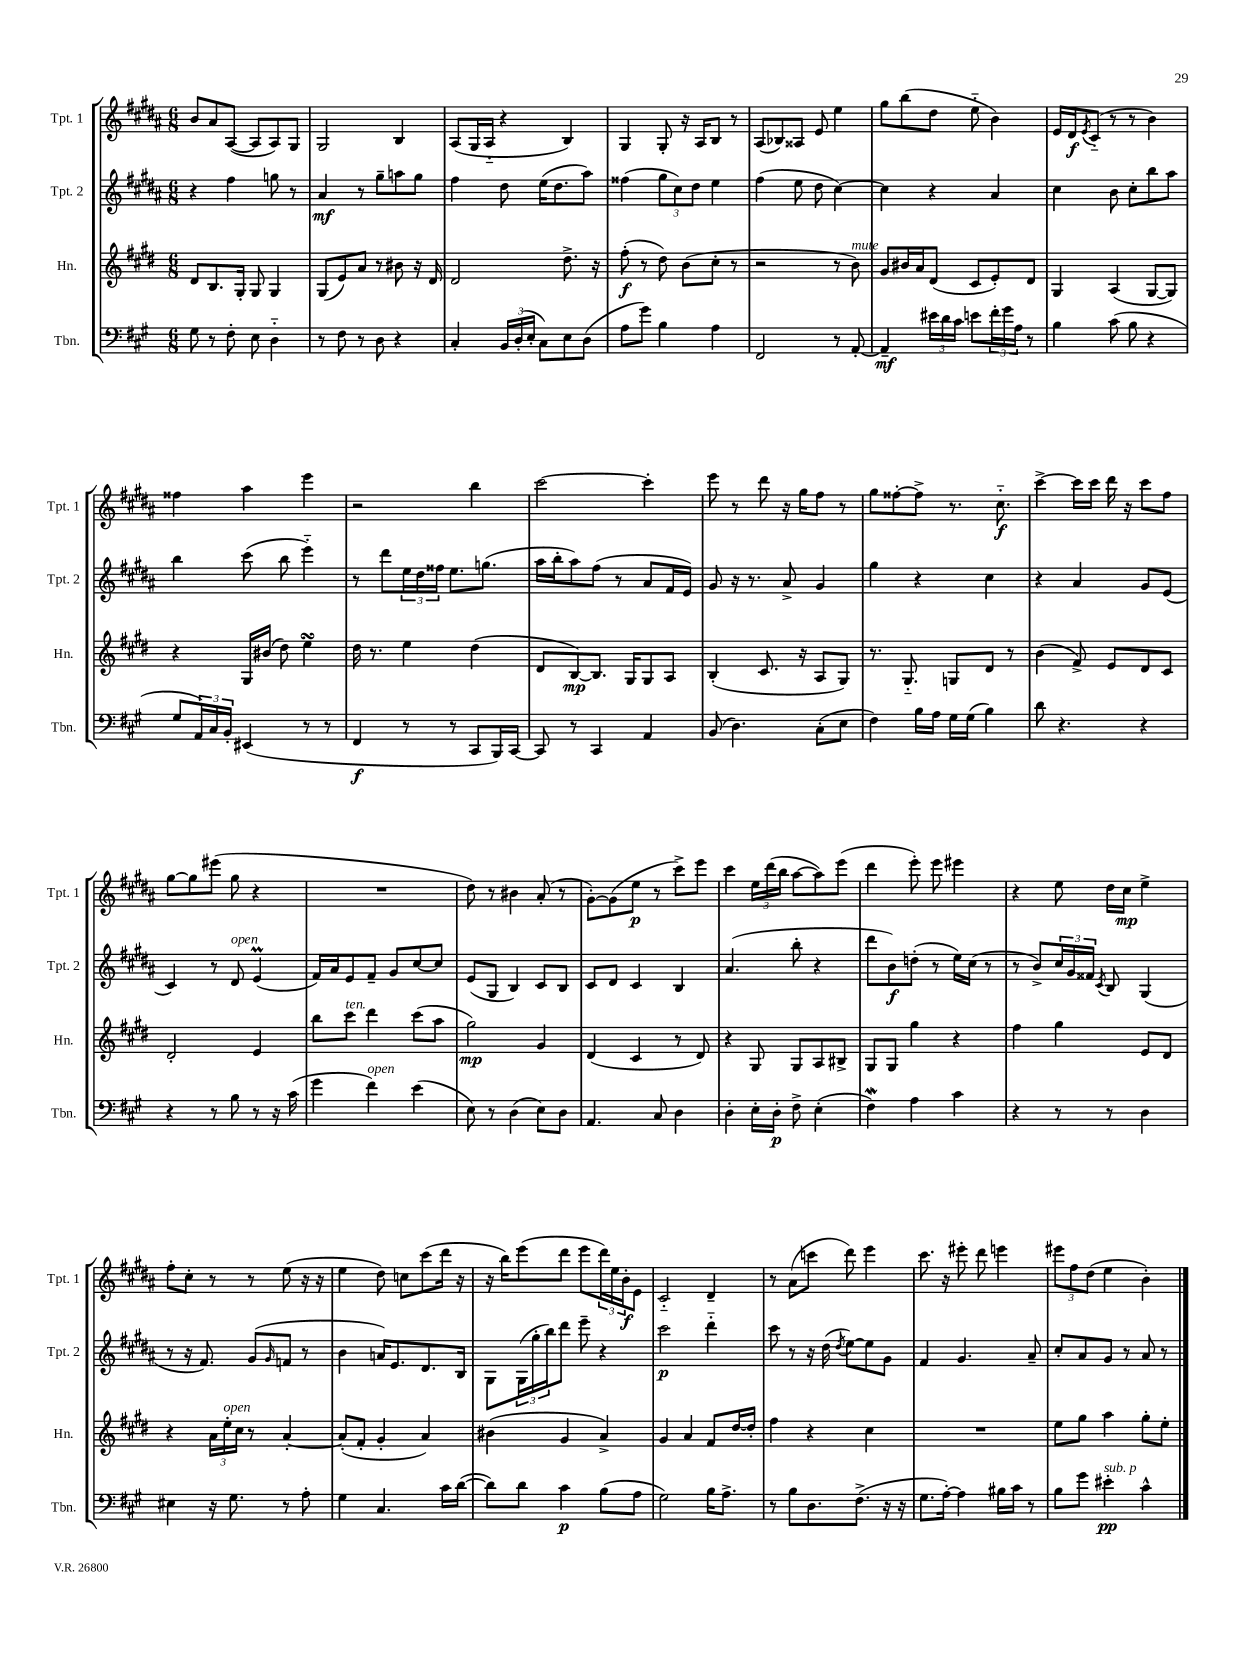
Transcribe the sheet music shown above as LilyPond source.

<<
\new StaffGroup <<
\new Staff = "s0" \with { instrumentName = "Tpt. 1" shortInstrumentName = "Tpt. 1" } {
    \clef treble \key b \major \numericTimeSignature \time 6/8
    b'8 ais'8 ais8~( ais8 ais8) gis8 |
    gis2 b4 |
    ais8( gis16 ais16-_ r4 b4) |
    gis4 gis8-. r16 ais16 b8 r8 |
    ais8( bes8) aisis8 e'8 e''4 |
    gis''8 b''8( dis''8 e''8-_ b'4) |
    e'16 dis'16\f \acciaccatura { e'8 } cis'8-_( r8 r8 b'4) |
    fisis''4 ais''4 e'''4 |
    r2 b''4 |
    cis'''2~ cis'''4-. |
    e'''8 r8 dis'''8 r16 gis''16 fis''8 r8 |
    gis''8 fisis''8~-. fisis''8-> r8. cis''8.-_\f |
    cis'''4~-> cis'''16 cis'''16 dis'''16 r16 cis'''8 fis''8 |
    gis''8~ gis''8 eis'''8( gis''8 r4 |
    R2. |
    dis''8) r8 bis'4 ais'8-.( r8 |
    gis'8~-.) gis'8( e''8\p r8 cis'''8->) e'''8 |
    cis'''4 \tuplet 3/2 { e''16 dis'''16( b''16 } ais''8~ ais''8) e'''8( |
    dis'''4 e'''8-.) e'''8 eis'''4 |
    r4 e''8 dis''16 cis''16\mp e''4-> |
    fis''8-. cis''8-. r8 r8 e''8( r16 r16 |
    e''4 dis''8) c''8 cis'''8( dis'''16 r16 |
    r16 b''16) e'''8( dis'''8 e'''8 \tuplet 3/2 { dis'''16) e''16 b'16-.\f } e'8 |
    cis'2-_ dis'4-- |
    r8 ais'8( c'''8 dis'''8) e'''4 |
    cis'''8. r16 eis'''8-. dis'''8 e'''4 |
    \tuplet 3/2 { eis'''8 fis''8 dis''8( } e''4 b'4-.) \bar "|." |
}
\new Staff = "s1" \with { instrumentName = "Tpt. 2" shortInstrumentName = "Tpt. 2" } {
    \clef treble \key b \major \numericTimeSignature \time 6/8
    r4 fis''4 g''8 r8 |
    ais'4\mf r8 gis''8-- a''8 gis''8 |
    fis''4 dis''8 e''16( dis''8. ais''8) |
    fisis''4( \tuplet 3/2 { gis''8 cis''8) dis''8 } e''4 |
    fis''4( e''8 dis''8 cis''4~) |
    cis''4 r4 ais'4 |
    cis''4 b'8 cis''8-. b''8 ais''8 |
    b''4 cis'''8( b''8 e'''4-_) |
    r8 dis'''8 \tuplet 3/2 { e''16 dis''16 fisis''16 } e''8. g''8.( |
    ais''16 b''16-. ais''8) fis''8( r8 ais'8 fis'16 e'16) |
    gis'8 r16 r8. ais'8-> gis'4 |
    gis''4 r4 cis''4 |
    r4 ais'4 gis'8 e'8( |
    cis'4) r8 dis'8^\markup { \italic "open" } e'4\prall( |
    fis'16) ais'16 e'8 fis'8-- gis'8 cis''8~ cis''8 |
    e'8( gis8 b4) cis'8 b8 |
    cis'8 dis'8 cis'4 b4 |
    ais'4.( b''8-. r4 |
    dis'''8 b'8\f) d''8-.( r8 e''16) cis''16( r8 |
    r8 b'8->) \tuplet 3/2 { cis''16 gis'16 fisis'16 } \acciaccatura { cis'8 } b8 gis4( |
    r8 r16 fis'8.) gis'8( \grace { gis'16 } f'8 r8 |
    b'4 a'16) e'8. dis'8. b16 |
    gis8 \tuplet 3/2 { gis16( gis''16-. b''16) } dis'''8 e'''8-- r4 |
    cis'''2\p dis'''4-_ |
    cis'''8 r8 r16 dis''16( \acciaccatura { dis''8 } e''8~) e''8 gis'8 |
    fis'4 gis'4. ais'8-- |
    cis''8-. ais'8 gis'8 r8 ais'8 r8 \bar "|." |
}
\new Staff = "s2" \with { instrumentName = "Hn." shortInstrumentName = "Hn." } {
    \clef treble \key e \major \numericTimeSignature \time 6/8
    dis'8 b8. gis16-. gis8 gis4 |
    gis8( e'8) a'8 r8 bis'8 r16 dis'16 |
    dis'2 dis''8.-> r16 |
    fis''8-.\f( r8 dis''8) b'8( cis''8-. r8 |
    r2 r8 b'8^\markup { \italic "mute" }) |
    gis'8 bis'16 a'16 dis'8( cis'8 e'8-.) dis'8 |
    gis4 a4( gis8~ gis8) |
    r4 gis16 bis'16( dis''8) e''4\turn |
    dis''16 r8. e''4 dis''4( |
    dis'8 b8~\mp) b8. gis16 gis8 a8 |
    b4-.( cis'8. r16 a8 gis8) |
    r8. gis8.-_ g8 dis'8 r8 |
    b'4( fis'8->) e'8 dis'8 cis'8 |
    dis'2-. e'4 |
    b''8 cis'''8^\markup { \italic "ten." } dis'''4 cis'''8( a''8 |
    gis''2\mp) gis'4 |
    dis'4( cis'4 r8 dis'8) |
    r4 gis8 gis8 a8 bis8-> |
    gis8 gis8 gis''4 r4 |
    fis''4 gis''4 e'8 dis'8 |
    r4 \tuplet 3/2 { a'16 e''16-.^\markup { \italic "open" } cis''16 } r8 a'4~-. |
    a'8-.( fis'8-. gis'4-. a'4) |
    bis'4( gis'4 a'4->) |
    gis'4 a'4 fis'8 dis''16~ dis''16-. |
    fis''4 r4 cis''4 |
    R2. |
    e''8 gis''8 a''4 gis''8-. e''8-. \bar "|." |
}
\new Staff = "s3" \with { instrumentName = "Tbn." shortInstrumentName = "Tbn." } {
    \clef bass \key a \major \numericTimeSignature \time 6/8
    gis8 r8 fis8-. e8 d4-_ |
    r8 fis8 r8 d8 r4 |
    cis4-. \tuplet 3/2 { b,16 d16-.( e16-. } cis8) e8 d8( |
    a8 gis'8) b4 a4 |
    fis,2 r8 a,8~-. |
    a,4--\mf \tuplet 3/2 { eis'16 d'16 cis'16 } e'8 \tuplet 3/2 { fis'16-. gis'16 a16 } r8 |
    b4 cis'8( b8 r4 |
    gis8 \tuplet 3/2 { a,16) cis16 b,16-. } eis,4( r8 r8 |
    fis,4\f r8 r8 cis,8 b,,16) cis,16~ |
    cis,8 r8 cis,4 a,4 |
    b,8( d4.) cis8-.( e8 |
    fis4) b16 a16 gis16 gis16( b4) |
    d'8 r4. r4 |
    r4 r8 b8 r8 r16 cis'16( |
    gis'4 fis'4^\markup { \italic "open" }) e'4( |
    e8) r8 d4( e8) d8 |
    a,4. cis8 d4 |
    d4-. e16-. d16-.\p fis8-> e4-.( |
    fis4\mordent) a4 cis'4 |
    r4 r8 r8 d4 |
    eis4 r16 gis8. r8 a8-. |
    gis4 cis4. cis'16 d'16~( |
    d'8) d'8 cis'4\p b8( a8 |
    gis2) b16 a8.-> |
    r8 b8 d8. fis8.->( r16 r16 |
    gis8. a16~-.) a4 bis16 cis'16 r8 |
    b8 gis'8 eis'4-.\pp^\markup { \italic "sub. p" } cis'4-^ \bar "|." |
}
>>
>>
\layout { \context { \Score \remove "Bar_number_engraver" } }
